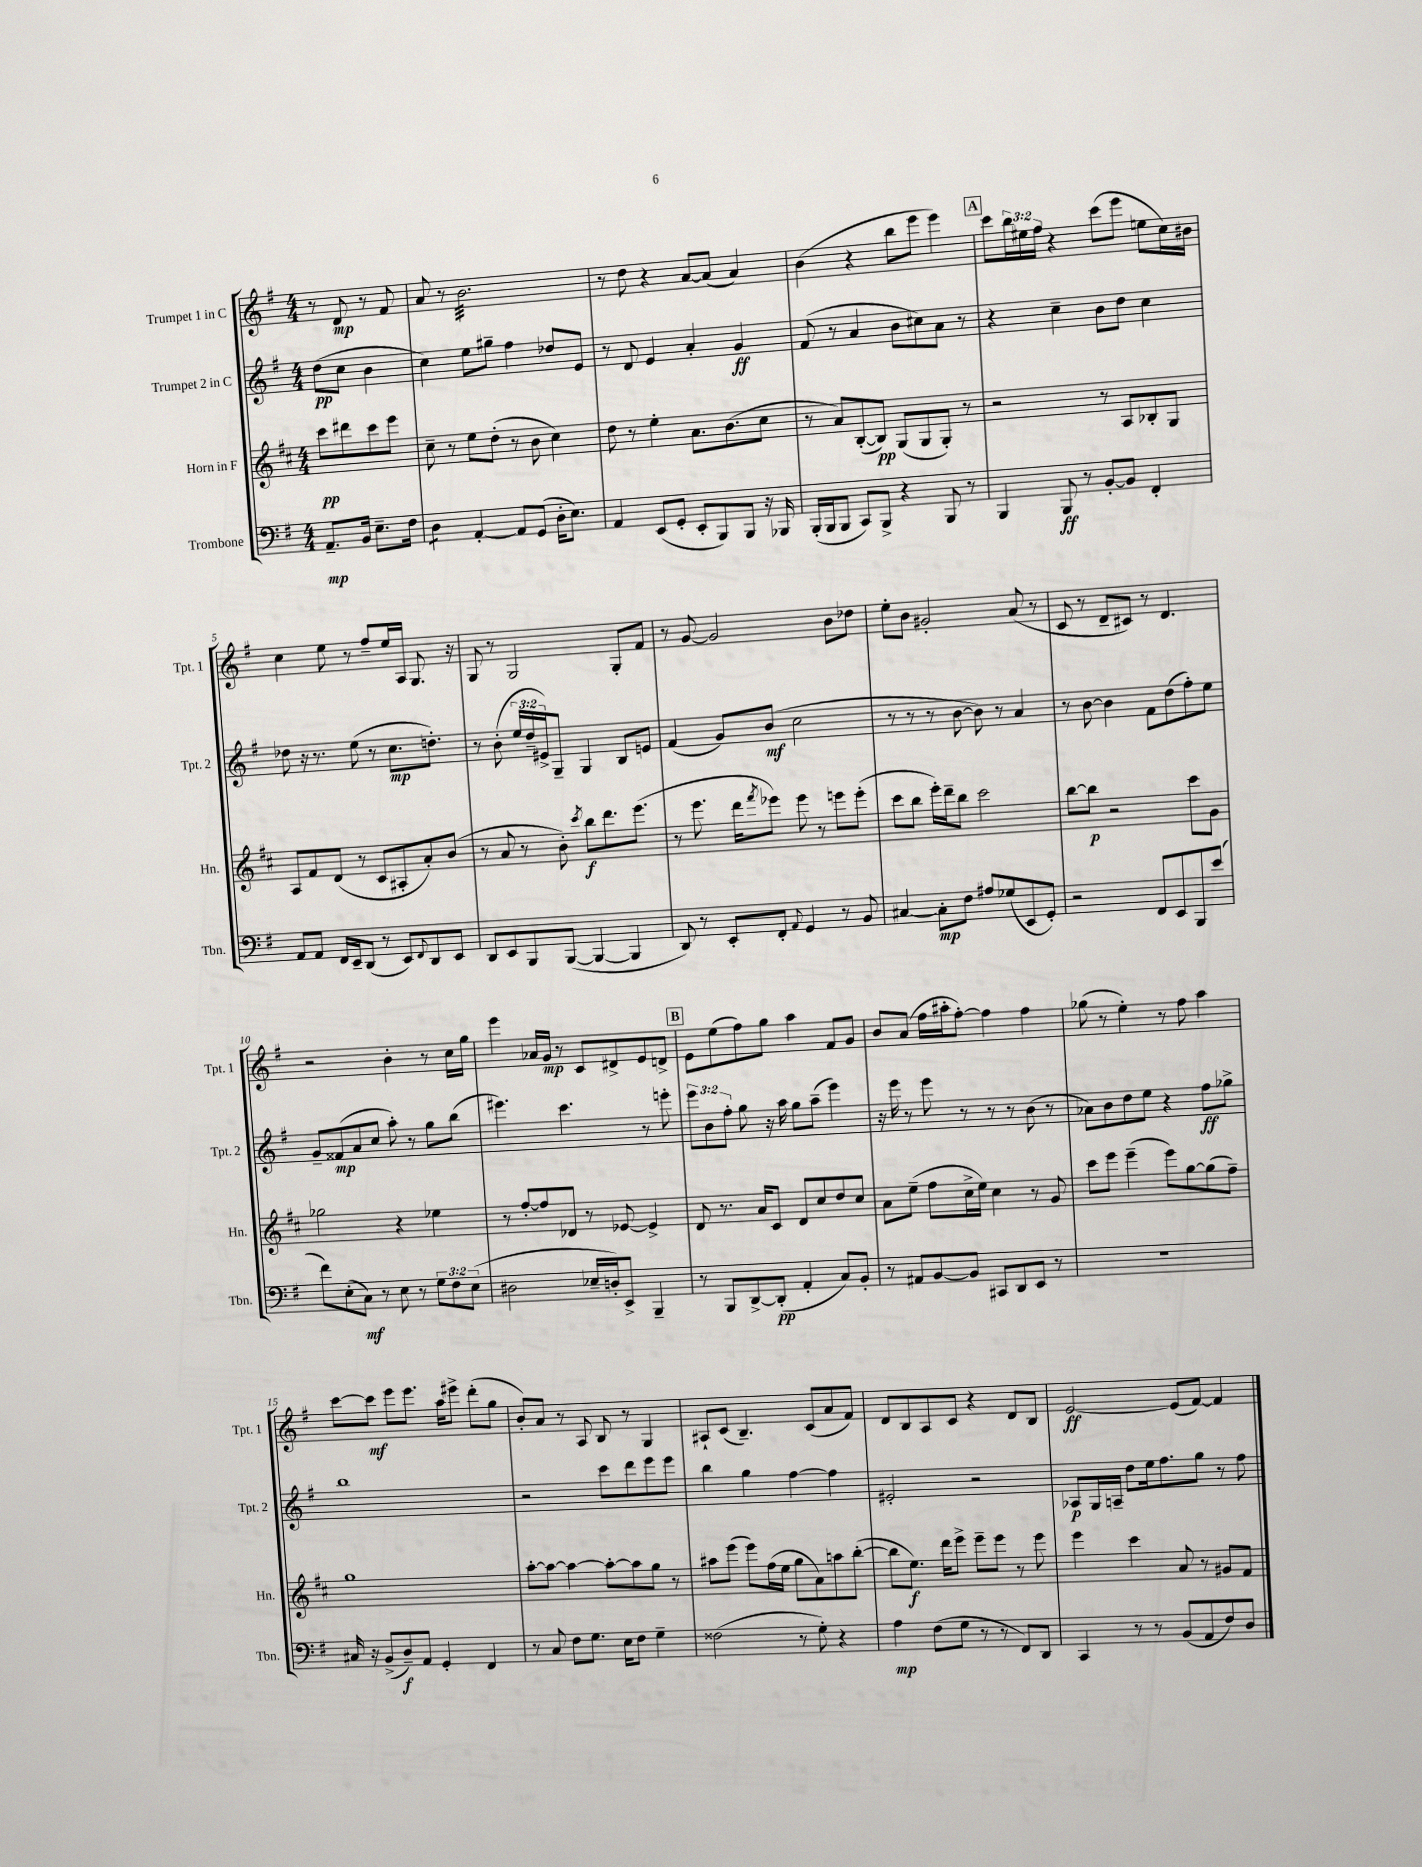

**kern	**dynam	**kern	**dynam	**kern	**dynam	**kern	**dynam
*part4	*part4	*part3	*part3	*part2	*part2	*part1	*part1
*staff4	*staff4	*staff3	*staff3	*staff2	*staff2	*staff1	*staff1
*I"Trombone	*	*I"Horn in F	*	*I"Trumpet 2 in C	*	*I"Trumpet 1 in C	*
*I'Tbn.	*	*I'Hn.	*	*I'Tpt. 2	*	*I'Tpt. 1	*
*clefF4	*	*clefG2	*	*clefG2	*	*clefG2	*
*k[f#]	*	*k[f#c#]	*	*k[f#]	*	*k[f#]	*
*M4/4	*	*M4/4	*	*M4/4	*	*M4/4	*
=	=	=	=	=	=	=	=
8.AA~/L	mp	8ccc#\L	pp	(8dd\L	pp	8r	.
.	.	8ddd#X\	.	8cc\J	.	8d/	mp
16BB/Jk	.	.	.	.	.	.	.
8.E~\L	.	8ccc#\	.	4b\	.	8r	.
.	.	8eee\J	.	.	.	8f#/	.
16F#\Jk	.	.	.	.	.	.	.
=1	=1	=1	=1	=1	=1	=1	=1
*tremolo	*	*	*	*	*	*	*
8D\L	.	8cc#~\	.	4cc\)	.	8a/	.
8D\J	.	8r	.	.	.	8r	.
*Xtremolo	*	*	*	*	*	*	*
*	*	*	*	*	*	*tremolo	*
[4AA'/	.	8ee\L	.	8ee\L	.	32b\LLL	.
.	.	.	.	.	.	32b\	.
.	.	.	.	.	.	32b\	.
.	.	.	.	.	.	32b\	.
.	.	(8dd'\J	.	8gg#X~\J	.	32b\	.
.	.	.	.	.	.	32b\	.
.	.	.	.	.	.	32b\	.
.	.	.	.	.	.	32b\	.
8AA/L]	.	8r	.	4ff#\	.	32b\	.
.	.	.	.	.	.	32b\	.
.	.	.	.	.	.	32b\	.
.	.	.	.	.	.	32b\	.
(8GG/J	.	8b\	.	.	.	32b\	.
.	.	.	.	.	.	32b\	.
.	.	.	.	.	.	32b\	.
.	.	.	.	.	.	32b\	.
16D'\KL	.	4cc#\)	.	8dd-X/L	.	32b\	.
.	.	.	.	.	.	32b\	.
8.E\J)	.	.	.	.	.	32b\	.
.	.	.	.	.	.	32b\	.
.	.	.	.	8e/J	.	32b\	.
.	.	.	.	.	.	32b\	.
.	.	.	.	.	.	32b\	.
.	.	.	.	.	.	32b\JJJ	.
*	*	*	*	*	*	*Xtremolo	*
=2	=2	=2	=2	=2	=2	=2	=2
4AA/	.	8dd\	.	8r	.	8r	.
.	.	8r	.	8d/	.	8dd\	.
(8EE/L	.	4ee'\	.	4e/	.	4r	.
8GG'/J	.	.	.	.	.	.	.
8EE'/L	.	8.a\L	.	4a'/	.	[8a/L	.
8BBB/)	.	.	.	.	.	(8a/J]	.
.	.	(8.b\	.	.	.	.	.
8BBB/J	.	.	.	4g/	ff	4a/)	.
16r	.	8cc#\J	.	.	.	.	.
16BBB-X/	.	.	.	.	.	.	.
=3	=3	=3	=3	=3	=3	=3	=3
(16BBB'/LL	.	8r	.	(8f#/	.	(4b\	.
16BBB/J	.	.	.	.	.	.	.
8BBB/J	.	8a/L)	.	8r	.	.	.
8CC/L)	.	([8B'/	.	4a/	.	4r	.
8BBB^/J	.	8B/J])	pp	.	.	.	.
4r	.	(8G/L	.	8b\L	.	8bb\L	.
.	.	8G/	.	8cc#X\)	.	8eee\J	.
8BBB/	.	8G'/J)	.	8a\J	.	4eee\)	.
8r	.	8r	.	8r	.	.	.
!!LO:REH:place=s1:t=A
=4	=4	=4	=4	=4	=4	=4	=4
4BBB/	.	2r	.	4r	.	8ccc\L	.
.	.	.	.	.	.	24bb\L	.
.	.	.	.	.	.	24ee#X\	.
.	.	.	.	.	.	24ff#\JJ	.
8BBB/	ff	.	.	4cc~\	.	4r	.
8r	.	.	.	.	.	.	.
[8BB'/L	.	8r	.	8b\L	.	(8ccc\L	.
8BB/J]	.	8A/L	.	8dd\J	.	8eee\J	.
4FF#'/	.	8B-X'/	.	4cc\	.	8een\L	.
.	.	8G/J	.	.	.	16cc\L)	.
.	.	.	.	.	.	16b#X\JJ	.
!!LO:LB:g=z
=5	=5	=5	=5	=5	=5	=5	=5
8AA/L	.	8A/L	.	8dd-X\	.	4cc\	.
8AA/J	.	8f#/	.	16r	.	.	.
.	.	.	.	8.r	.	.	.
16FF#/LL	.	(8d/J	.	.	.	8ee\	.
16EE~/J	.	.	.	.	.	.	.
(8DD/J	.	8r	.	(8ee\	.	8r	.
8r	.	8c#/L	.	8r	.	8ff#~/L	.
8EE/L)	.	8A#X'/	.	8.cc\L	mp	16ee/L	.
.	.	.	.	.	.	16A/JJ	.
8qqFF#/	.	.	.	.	.	.	.
8DD/	.	8a'/)	.	.	.	8.G/	.
.	.	.	.	8.ddn'\J)	.	.	.
8EE/J	.	(8b/J	.	.	.	.	.
.	.	.	.	.	.	16r	.
=6	=6	=6	=6	=6	=6	=6	=6
8DD/L	.	8r	.	8r	.	8G/	.
8EE/	.	8a/	.	(8b'\	.	8r	.
8BBB/	.	8r	.	24ee/LL	.	2G/	.
.	.	.	.	24dd~/	.	.	.
.	.	.	.	24e#X^/J)	.	.	.
([8BBB/J	.	8b'\)	.	8G~/J	.	.	.
.	.	8qccc#/	.	.	.	.	.
4BBB/_	.	8bb\L	f	4G/	.	.	.
.	.	8.ddd\	.	.	.	.	.
4BBB/]	.	.	.	8B/L	.	8G'/L	.
.	.	(8.eee\J	.	.	.	.	.
.	.	.	.	8en/J	.	8f#/J	.
=7	=7	=7	=7	=7	=7	=7	=7
8DD/)	.	8r	.	(4f#/	.	8r	.
8r	.	8.eee\	.	.	.	[8g/	.
8EE'/L	.	.	.	8g/L)	.	2g/]	.
.	.	16ddd\KL	.	.	.	.	.
.	.	8qfff#/	.	.	.	.	.
8FF#'/J	.	8eee-X\J)	.	(8b/J	mf	.	.
8qqAA/	.	.	.	.	.	.	.
4GG/	.	8eee-\	.	2cc\	.	.	.
.	.	8r	.	.	.	.	.
8r	.	8eeen\L	.	.	.	8b\L	.
8BB/	.	(8eee'\J	.	.	.	8dd-X\J	.
=8	=8	=8	=8	=8	=8	=8	=8
[4C#X/	.	8ccc#\L	.	8r	.	8ee'\L	.
.	.	8bb\J	.	8r	.	8b\J	.
8C#'\L]	mp	16eee'\LL)	.	8r	.	2g#X'/	.
.	.	16ddd~\J	.	.	.	.	.
8F#\J	.	8bb\J	.	[8b\	.	.	.
8A#X/L	.	2ccc#\	.	8b\])	.	.	.
(8G-X/	.	.	.	8r	.	.	.
8EE/	.	.	.	4a/	.	(8a/	.
8GG'/J)	.	.	.	.	.	8r	.
=9	=9	=9	=9	=9	=9	=9	=9
2r	.	[8bb\L	.	8r	.	8c/	.
.	.	8bb\J]	p	[8b\	.	8r	.
.	.	2r	.	4b\]	.	8d~/L	.
.	.	.	.	.	.	8c#X/J)	.
8FF#/L	.	.	.	8f#\L	.	8r	.
8EE/	.	.	.	(8dd\	.	4.d/	.
8BBB/	.	8ccc#\L	.	8ff#'\)	.	.	.
(8e/J	.	8g\J	.	8ee\J	.	.	.
!!LO:LB:g=z
=10	=10	=10	=10	=10	=10	=10	=10
8f#\L)	.	2gg-X\	.	8g~/L	.	2r	.
(8E'\	.	.	.	(8f##X/	mp	.	.
8C\J)	mf	.	.	8a/	.	.	.
8r	.	.	.	8cc/J	.	.	.
8E\	.	4r	.	8aa'\)	.	4b'\	.
8r	.	.	.	8r	.	.	.
12G\L	.	4ee-X\	.	8gg\L	.	8r	.
12F#\	.	.	.	.	.	.	.
.	.	.	.	(8bb\J	.	16cc\LL	.
(12E\J	.	.	.	.	.	.	.
.	.	.	.	.	.	16gg\JJ	.
=11	=11	=11	=11	=11	=11	=11	=11
2D#X\	.	8r	.	4.eee#X\)	.	4eee\	.
.	.	[8ff#'/L	.	.	.	.	.
.	.	8ff#/]	.	.	.	16a-X/LL	.
.	.	.	.	.	.	16g/JJ	mp
.	.	8d-X/J	.	4.ccc\	.	8r	.
16E-X~/LL	.	8r	.	.	.	8c/L	.
16Dn'/J)	.	.	.	.	.	.	.
8EE^/J	.	[8e-X/	.	.	.	8d#X^/	.
4BBB~/	.	4e-^/]	.	8r	.	8e/	.
.	.	.	.	8eeen'\	.	8dn^/J	.
!!LO:REH:place=s1:t=B
=12	=12	=12	=12	=12	=12	=12	=12
8r	.	8d/	.	12eee\L	.	8e\L	.
.	.	.	.	12b\	.	.	.
8BBB/L	.	8.r	.	.	.	(8ee\	.
.	.	.	.	12ff#'\J	.	.	.
[8DD^/	.	.	.	8gg\	.	8ff#\)	.
.	.	16a/KL	.	.	.	.	.
(8DD'/J]	pp	8c#/J	.	16r	.	8gg\J	.
.	.	.	.	16aa\	.	.	.
4AA'/	.	8d/L	.	8gg\L	.	4aa\	.
.	.	8cc#/	.	(8aa~\J	.	.	.
8C/L)	.	8dd/	.	4eee\)	.	8f#/L	.
8BB'/J	.	8cc#/J	.	.	.	8g/J	.
=13	=13	=13	=13	=13	=13	=13	=13
8r	.	8a\L	.	16r	.	8b/L	.
.	.	.	.	16eee\	.	.	.
8AA#X/L	.	(8ee~\J	.	8r	.	(8a/J	.
[8BB/	.	8ff#\L	.	8eee\	.	16ff#\LL	.
.	.	.	.	.	.	16aa#X'\J	.
8BB/J]	.	16cc#^\L	.	8r	.	[8ff#'\J)	.
.	.	16ee\JJ)	.	.	.	.	.
8CC#X/L	.	4cc#\	.	8r	.	4ff#\]	.
8DD/	.	.	.	8r	.	.	.
8EE/J	.	8r	.	(8b\	.	4ff#\	.
8r	.	8g/	.	8r	.	.	.
=14	=14	=14	=14	=14	=14	=14	=14
1r	.	8ccc#\L	.	8a-X\L)	.	(8gg-X\	.
.	.	8eee\J	.	8b\	.	8r	.
.	.	(4eee~\	.	8dd\	.	4ee'\)	.
.	.	.	.	8ee\J	.	.	.
.	.	8eee\L)	.	4r	.	8r	.
.	.	[8gg\	.	.	.	8ff#\	.
.	.	(8gg\]	.	8ff#\L	ff	4aa\	.
.	.	8ff#~\J)	.	8gg-X^\J	.	.	.
!!LO:LB:g=z
=15	=15	=15	=15	=15	=15	=15	=15
16C#X/	.	1gg	.	1bb	.	[8ccc\L	.
16r	.	.	.	.	.	.	.
(8BB^/L	.	.	.	.	.	8ccc\J]	mf
8D~/)	f	.	.	.	.	8eee\L	.
8AA/J	.	.	.	.	.	8.eee\J	.
4GG'/	.	.	.	.	.	.	.
.	.	.	.	.	.	16aa\KL	.
.	.	.	.	.	.	8eee#X^\J	.
4FF#/	.	.	.	.	.	(8ddd'\L	.
.	.	.	.	.	.	8gg\J	.
=16	=16	=16	=16	=16	=16	=16	=16
8r	.	[8aa'\L	.	2r	.	8b'/L)	.
8C/	.	8aa\J_	.	.	.	8a/J	.
8F#\L	.	4aa\_	.	.	.	8r	.
8.G\J	.	.	.	.	.	8A/	.
.	.	8aa'\L_	.	8ccc\L	.	8B/	.
16E\KL	.	.	.	.	.	.	.
8F#\J	.	8aa\]	.	8ddd\	.	8r	.
4G~\	.	8gg\J	.	8eee\	.	4G/	.
.	.	8r	.	8eee\J	.	.	.
=17	=17	=17	=17	=17	=17	=17	=17
(2F##X\	.	8aa#X\L	.	4bb\	.	8A#X`/L	.
.	.	(8eee\J	.	.	.	(8c/J	.
.	.	8eee\L)	.	4gg\	.	4.B~/)	.
.	.	(16ff#\L	.	.	.	.	.
.	.	16ee\JJ	.	.	.	.	.
8r	.	8gg\L	.	[4ff#\	.	.	.
8G'\)	.	8a\)	.	.	.	(8c/L	.
4r	.	8aan\	.	4ff#\]	.	8a/	.
.	.	([8bb'\J	.	.	.	8f#/J)	.
=18	=18	=18	=18	=18	=18	=18	=18
4A\	mp	8bb\L]	.	2e#X'/	.	8d/L	.
.	.	8.ee\J)	f	.	.	8B/	.
(8F#\L	.	.	.	.	.	8A/	.
.	.	16ddd\KL	.	.	.	.	.
8G\J	.	8eee^\J	.	.	.	8c/J	.
8r	.	8eee~\L	.	2r	.	4r	.
8r	.	8eee\J	.	.	.	.	.
8FF#/L)	.	8r	.	.	.	8d/L	.
8DD/J	.	8eee\	.	.	.	8B/J	.
=19	=19	=19	=19	=19	=19	=19	=19
4CC/	.	4eee\	.	8A-X/L	p	[2e/	ff
.	.	.	.	16G/L	.	.	.
.	.	.	.	16An~/JJ	.	.	.
8r	.	4ccc#\	.	8dd\L	.	.	.
8r	.	.	.	16ee\k	.	.	.
.	.	.	.	8.ff#\	.	.	.
(8BB/L	.	8a/	.	.	.	(8e/L]	.
8AA/	.	8r	.	8gg\J	.	[8f#/J)	.
8F#/)	.	8g#X/L	.	8r	.	4f#/]	.
8D/J	.	8f#/J	.	8ff#\	.	.	.
==	==	==	==	==	==	==	==
*-	*-	*-	*-	*-	*-	*-	*-
